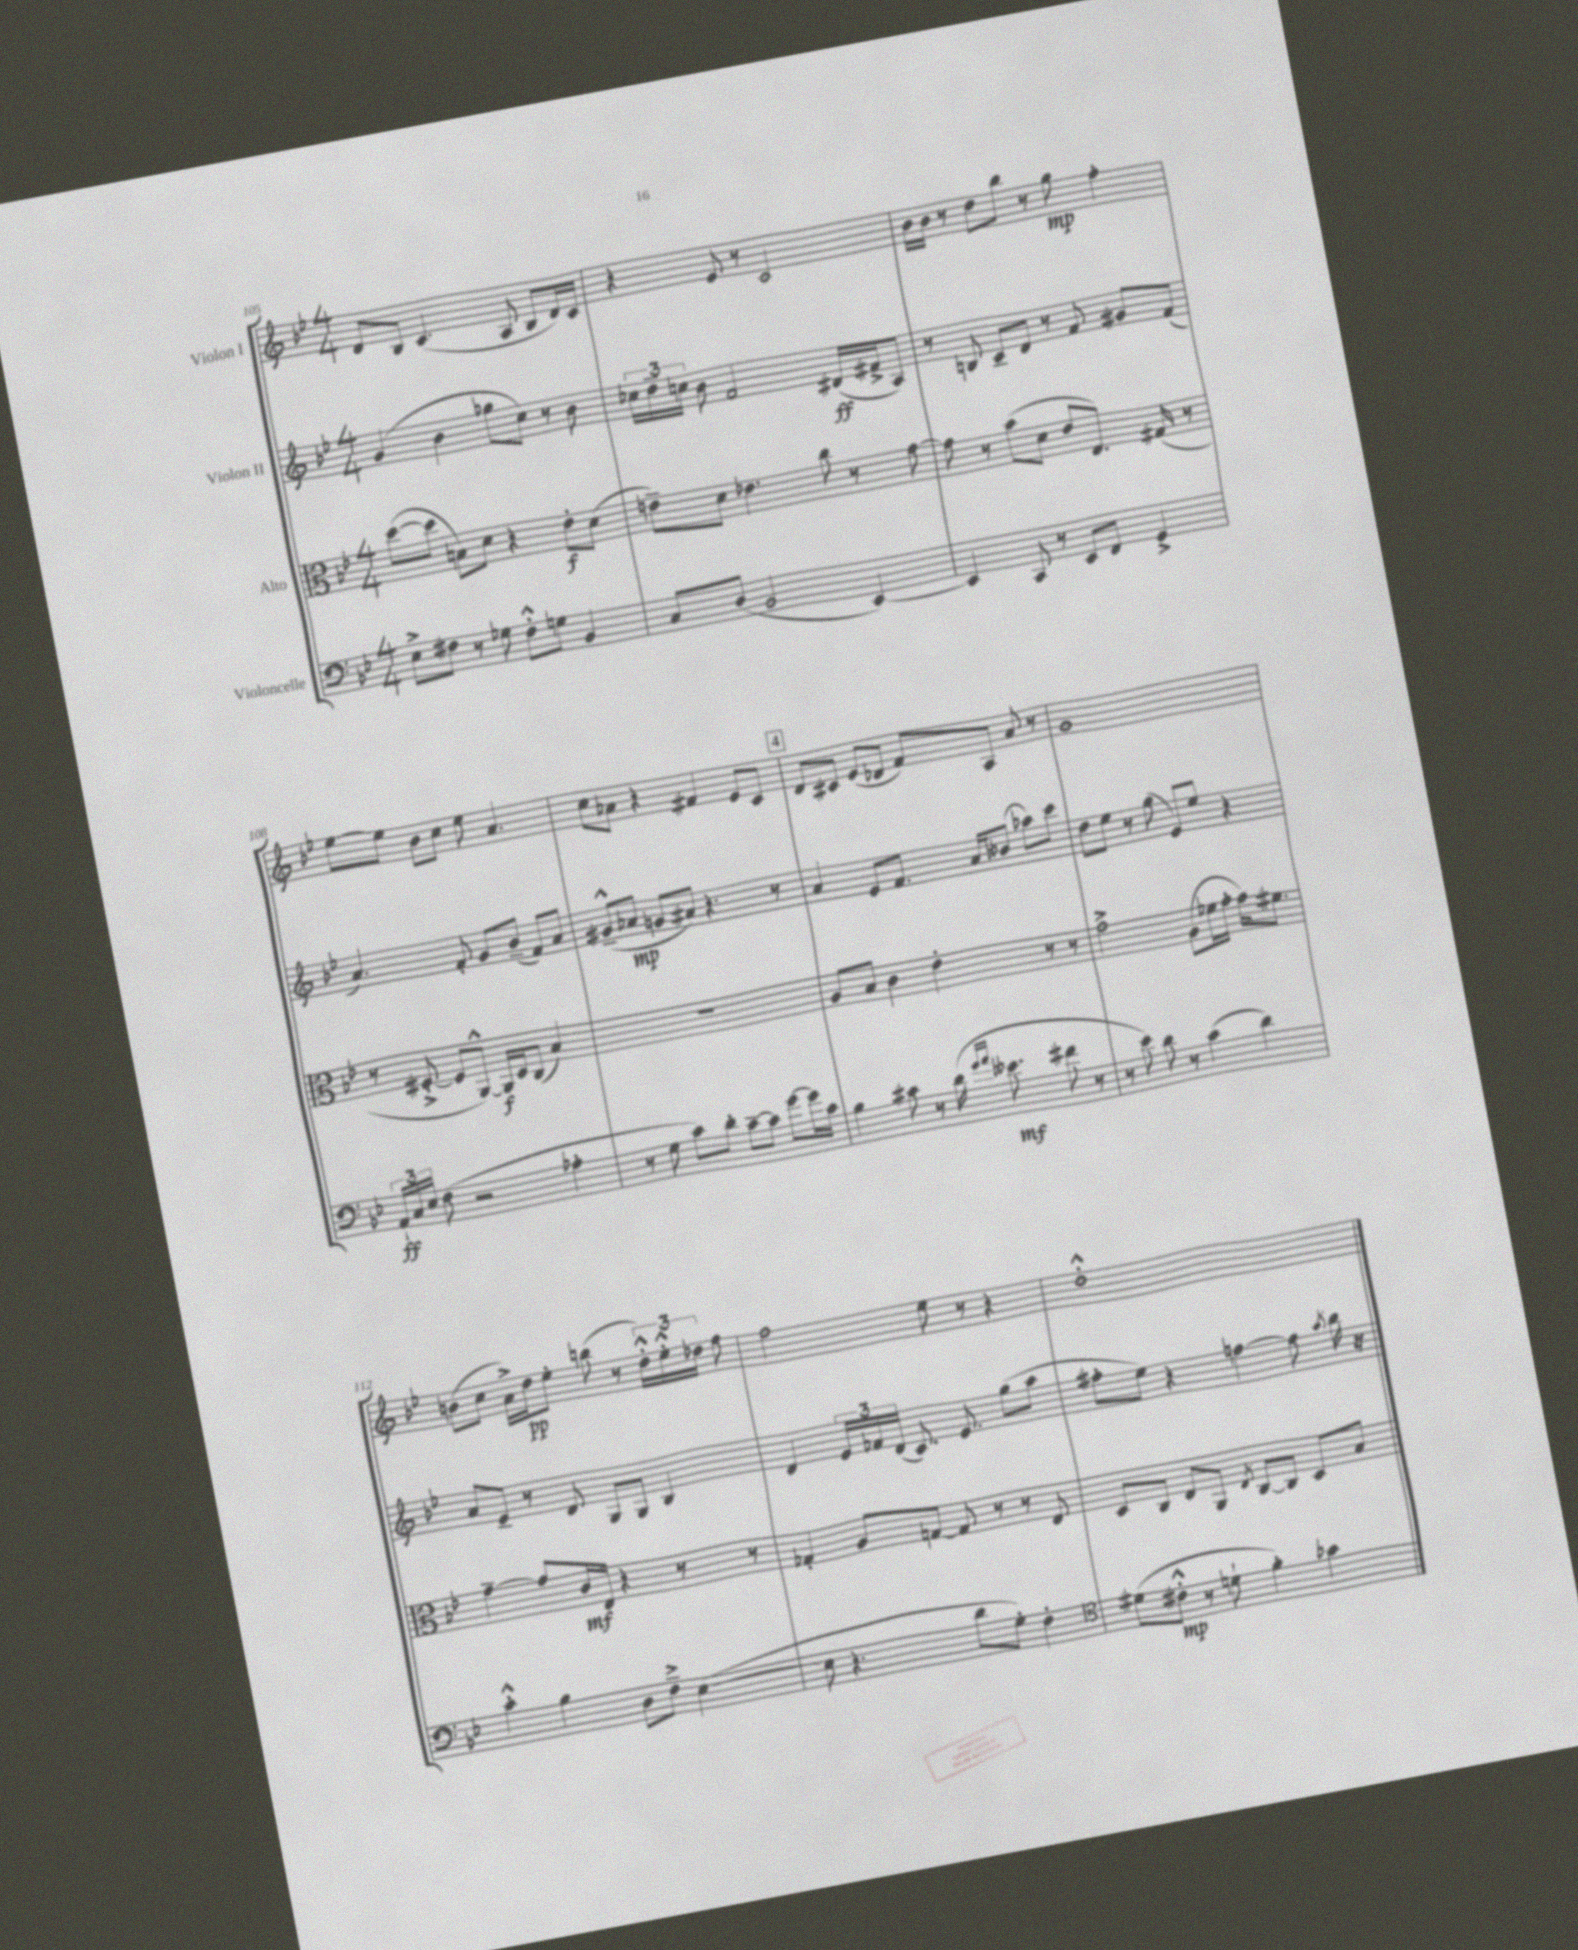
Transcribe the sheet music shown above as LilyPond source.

<<
\new StaffGroup <<
\new Staff = "s0" \with { instrumentName = "Violon I" } {
    \clef treble \key bes \major \numericTimeSignature \time 4/4
    \autoBeamOff d'8[ bes8] c'4.( a8 bes8[ d'16) c'16] |
    r4 ees'8 r8 c'2 |
    bes'16[ bes'16] r8 d''8[ bes''8] r8 g''8\mp f''4-. |
    ees''8[~ ees''8] bes'8[ c''8] ees''8 a'4. |
    c''8[ aes'8] r4 fis'4 ees'8[ c'8] |
    \mark \markup { \box "4" } d'8[ cis'8] ees'8[( des'8] f'8[) a8] a'8 r8 |
    g'1 |
    b'8[( c''8] a'16[->) d''16\pp ees''8]-. b''8( r8 \tuplet 3/2 { d''16[-.-^) ees''16-.-^ des''16] } f''8 |
    f''2 ees''8 r8 r4 |
    d''1-.-^ \bar "|." |
}
\new Staff = "s1" \with { instrumentName = "Violon II" } {
    \clef treble \key bes \major \numericTimeSignature \time 4/4
    \autoBeamOff g'4( bes'4 ges''8[ c''8]) r8 bes'8 |
    \tuplet 3/2 { ces''16[ d''16-- c''16] } bes'8 f'2 dis'16[\ff( fis'16-> a8]) |
    r8 b8 c'8[-- d'8] r8 f'8 gis'8[ f'8]( |
    a'4.) f'8-. g'8[ bes'8]--( f'8[) a'8] |
    gis'8[---^( aes'8]\mp g'8[ ais'8]) r4. r8 |
    \mark \markup { \box "4" } a'4 ees'8[ f'8.] a'16[ beses'8]( aes''8[) c'''8] |
    d''8[ ees''8] r8 g''8( ees'8[) ees''8] r4 |
    a'8[ ees'8]-- r8 d'8 g8[ g8] bes4 |
    d'4 \tuplet 3/2 { ees'16[ fes'16 d'16]( } c'8.) ees'8. g''8[( a''8] |
    fis''8[-. ees''8]) r4 f''4~ f''8 \acciaccatura { a''8 } bes''16 r16 \bar "|." |
}
\new Staff = "s2" \with { instrumentName = "Alto" } {
    \clef alto \key bes \major \numericTimeSignature \time 4/4
    \autoBeamOff d''8[~( d''8] b8[) d'8] r4 ees'8[-.\f d'8]( |
    e'8[--) d'8] ees'4. c''8 r8 g'8~ |
    g'8 r8 bes'8[( d'8] ees'8[ ees8.]) gis16( r8 |
    r8 fis8~-.-> fis8[ a,8]~-^) a,16[\f d16 c8]( bes4) |
    R1 |
    \mark \markup { \box "4" } a8[ bes8] c'4 ees'4-. r8 r8 |
    g'2-> a8[( fes'16 g'16]-. g'16[) fis'8.] |
    g'4~-- g'8[ c'16\mf ees16] r4 r8 r8 |
    ges4-. a8[ g8]~ g8 r8 r8 ees8 |
    d8[ c8] ees8[ a,8] \acciaccatura { ees8 } c8[~ c8] d8[ bes8] \bar "|." |
}
\new Staff = "s3" \with { instrumentName = "Violoncelle" } {
    \clef bass \key bes \major \numericTimeSignature \time 4/4
    \autoBeamOff ees8[-> fis8] r8 ges8 fis8[-.-^ g8] bes,4 |
    c8[ d8]( bes,2 ees,4~) |
    ees,4 c,8 r8 ees,8[ f,8] g,4-> |
    \tuplet 3/2 { a,16[-!\ff c16 ees16] } f8( r2 aes4-. |
    r8 g8 c'8[) d'8]-. c'8[~-- c'8] g'8[~ g'16 c'16] |
    \mark \markup { \box "4" } bes4 cis'8 r8 d'16( \grace { g'16[ a'16] } eeses'8.\mf fis'8 r8 |
    r8 ees'8) d'8 r8 c'4( d'4) |
    c'4-.-^ bes4 d8[ f8]---> ees4~( |
    ees8 r4. d'8[ g8]-.) f4-. |
    \clef tenor dis'8[( cis'8]-.-^\mp r8 d'8-! f'4-.) ges'4 \bar "|." |
}
>>
>>
\layout { \context { \Score currentBarNumber = #105 } }
